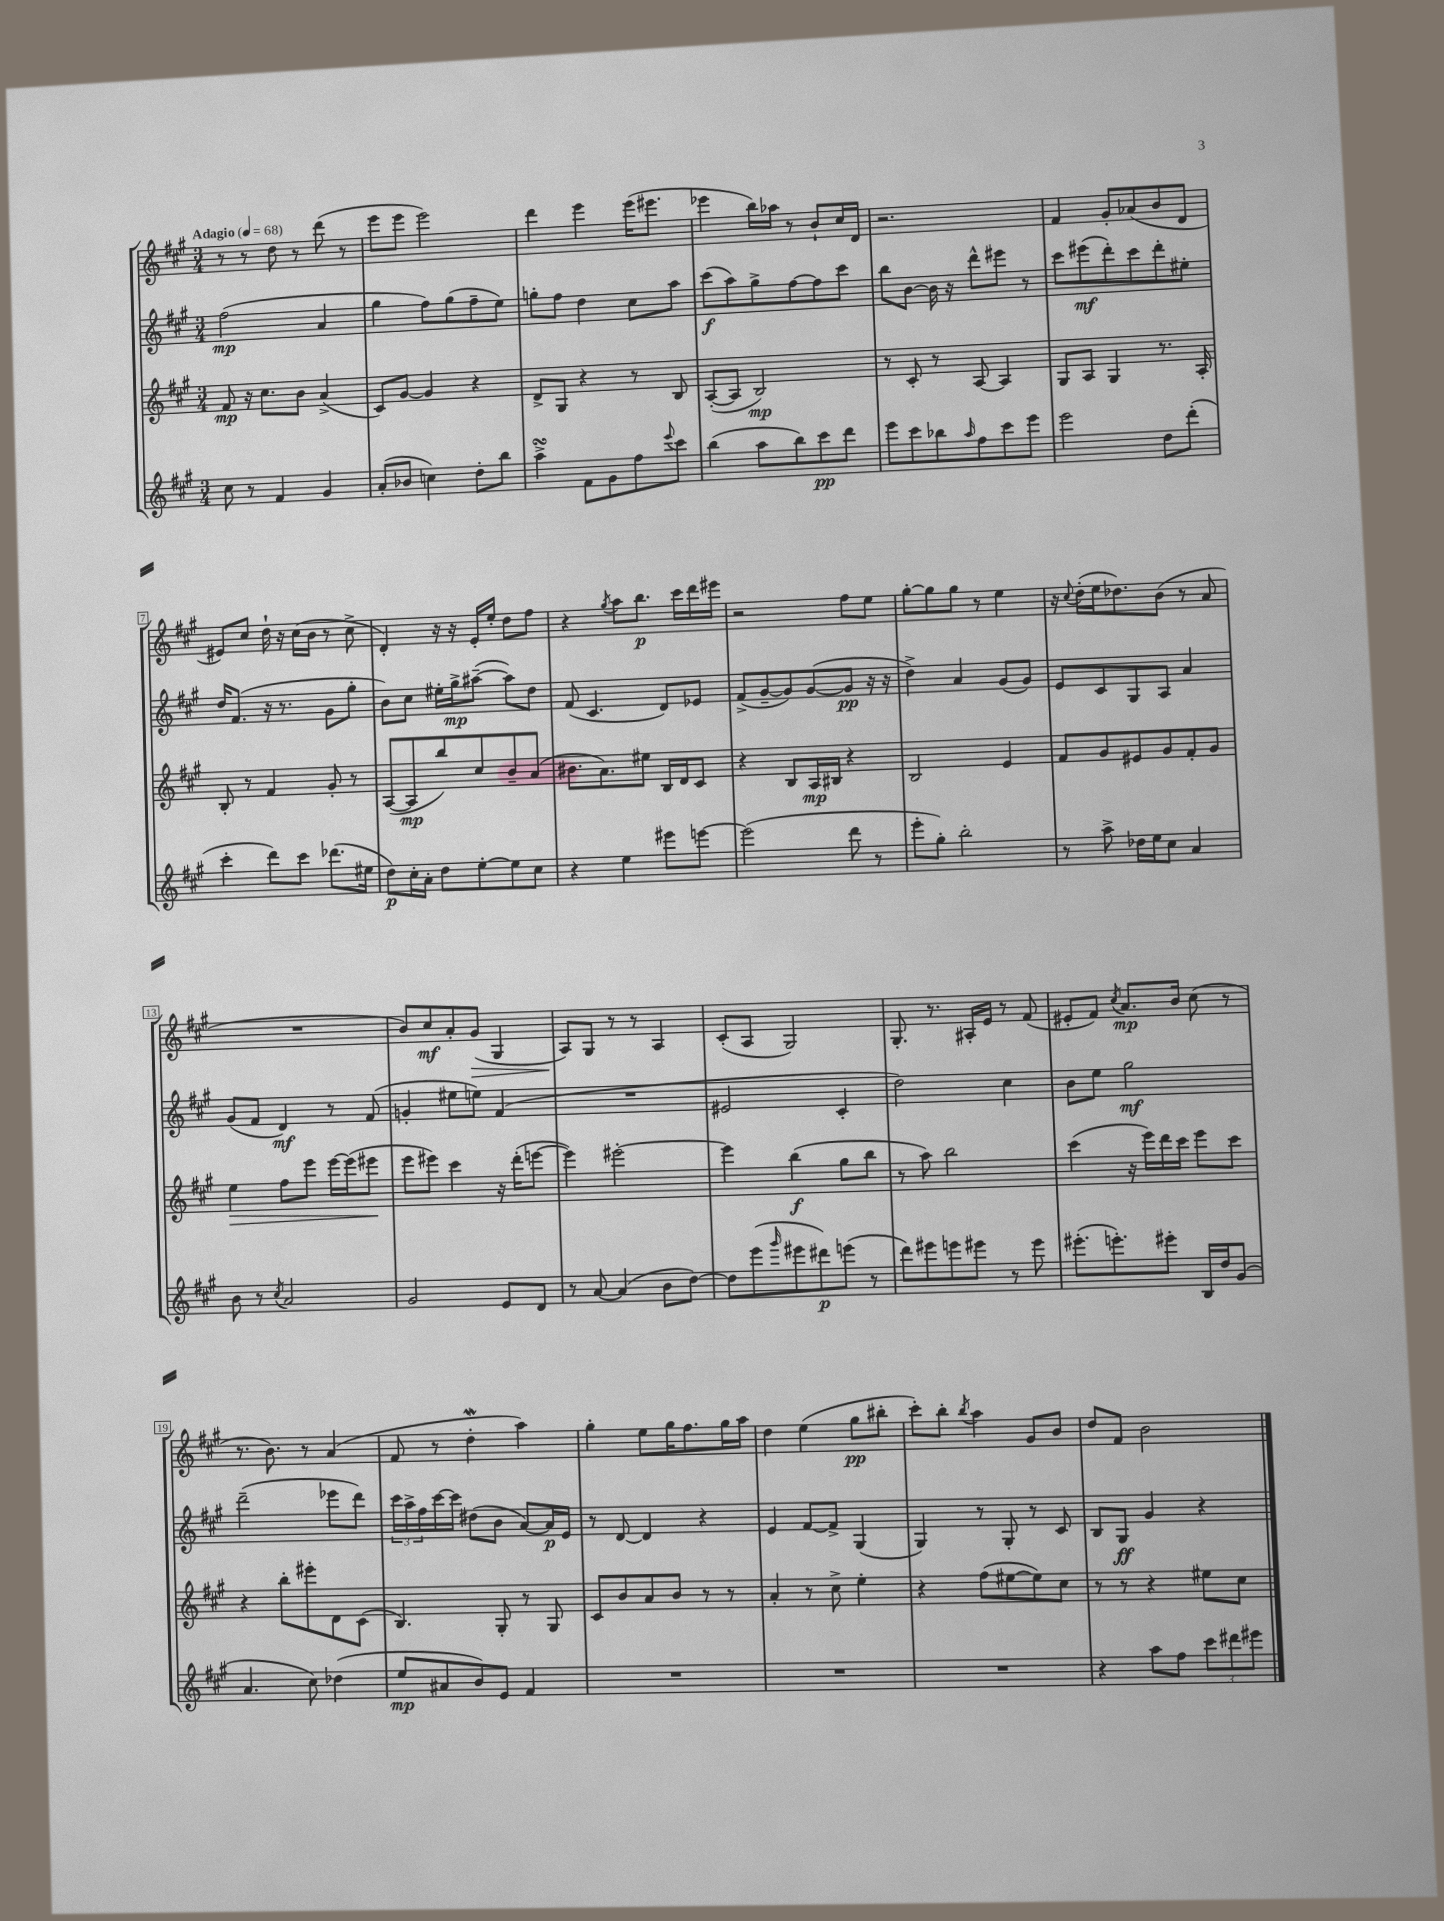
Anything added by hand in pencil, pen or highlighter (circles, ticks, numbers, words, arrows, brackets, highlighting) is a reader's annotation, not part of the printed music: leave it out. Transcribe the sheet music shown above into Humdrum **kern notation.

**kern	**dynam	**kern	**dynam	**kern	**dynam	**kern	**dynam
*part4	*part4	*part3	*part3	*part2	*part2	*part1	*part1
*staff4	*staff4	*staff3	*staff3	*staff2	*staff2	*staff1	*staff1
*clefG2	*	*clefG2	*	*clefG2	*	*clefG2	*
*k[f#c#g#]	*	*k[f#c#g#]	*	*k[f#c#g#]	*	*k[f#c#g#]	*
*M3/4	*	*M3/4	*	*M3/4	*	*M3/4	*
*MM68	*	*MM68	*	*MM68	*	*MM68	*
=1	=1	=1	=1	=1	=1	=1	=1
!	!	!	!	!	!	!LO:TX:a:B:t=Adagio	!
8cc#\	.	8f#/	mp	(2ff#\	mp	8r	.
8r	.	16r	.	.	.	8r	.
.	.	8.cc#\L	.	.	.	.	.
4f#/	.	.	.	.	.	8dd\	.
.	.	8b\J	.	.	.	8r	.
4g#/	.	(4a^/	.	4a/	.	(8ddd\	.
.	.	.	.	.	.	8r	.
=2	=2	=2	=2	=2	=2	=2	=2
(8a'/L	.	8c#/L)	.	4gg#\	.	8eee\L	.
8b-X/J	.	[8g#/J	.	.	.	8eee\J	.
4ccn\)	.	4g#/]	.	8ff#\L)	.	2eee\)	.
.	.	.	.	(8gg#\	.	.	.
8dd'\L	.	4r	.	8ff#~\	.	.	.
8bb\J	.	.	.	8ee\J)	.	.	.
=3	=3	=3	=3	=3	=3	=3	=3
4aasSSs^\	.	8d^/L	.	8ggn'\L	.	4ddd\	.
.	.	8G#/J	.	8ff#\J	.	.	.
8f#\L	.	4r	.	4dd\	.	4eee\	.
8g#\	.	.	.	.	.	.	.
8ff#\	.	8r	.	8cc#\L	.	(16eee\KL	.
.	.	.	.	.	.	8.eee#X\J	.
8qqeee/	.	.	.	.	.	.	.
8ccc#\J	.	8B/	.	8aa\J	.	.	.
=4	=4	=4	=4	=4	=4	=4	=4
(4bb\	.	([8A'/L	.	(8ccc#\L	f	4eee-X\	.
.	.	8A/J]	.	8aa\)	.	.	.
8aa\L	.	2B/)	mp	8gg#^\	.	16bb\LL)	.
.	.	.	.	.	.	16aa-X\JJ	.
8bb\)	.	.	.	[8ff#\	.	8r	.
8ccc#\	pp	.	.	8ff#\]	.	8b`/L	.
8ddd\J	.	.	.	8ccc#\J	.	16cc#/L	.
.	.	.	.	.	.	16d/JJ	.
=5	=5	=5	=5	=5	=5	=5	=5
8eee\L	.	8r	.	8bb\L	.	2.r	.
8ccc#\	.	8c#'/	.	[8b\J	.	.	.
8bb-X\	.	8r	.	16b\]	.	.	.
.	.	.	.	16r	.	.	.
16qqaa/	.	.	.	.	.	.	.
8ff#\	.	[8A/	.	8ddd^^\L	.	.	.
8ccc#\	.	4A/]	.	8eee#X\J	.	.	.
8eee\J	.	.	.	8r	.	.	.
=6	=6	=6	=6	=6	=6	=6	=6
2eee\	.	8G#/L	.	8ccc#\L	.	4f#/	.
.	.	8A/J	.	(8eee#X\	mf	.	.
.	.	4G#/	.	8ddd'\)	.	8g#'/L	.
.	.	.	.	8ccc#\	.	(8a-X/	.
8dd\L	.	8.r	.	8ddd'\	.	8b/	.
(8ddd'\J	.	.	.	8ee#X'\J	.	8d/J	.
.	.	16A'/	.	.	.	.	.
!!LO:LB:g=z
=7	=7	=7	=7	=7	=7	=7	=7
4ccc#'\	.	8B'/	.	16dd/KL	.	8e#X/L)	.
.	.	.	.	(8.f#/J	.	.	.
.	.	8r	.	.	.	8cc#/J	.
8ddd\L)	.	4f#/	.	16r	.	16dd`\	.
.	.	.	.	8.r	.	16r	.
8ccc#\J	.	.	.	.	.	(16cc#\LL	.
.	.	.	.	.	.	16b\JJ	.
(8.ddd-X\L	.	8g#'/	.	8g#\L	.	8r	.
.	.	8r	.	8gg#'\J	.	8cc#^\	.
16ee#X\Jk	.	.	.	.	.	.	.
=8	=8	=8	=8	=8	=8	=8	=8
8dd\L)	p	([8A/L	.	8b\L)	.	4d'/)	.
16cc#'\L	.	8A/]	mp	8cc#\J	.	.	.
16a'\JJ	.	.	.	.	.	.	.
8dd\L	.	8bb/)	.	16ee#X'\LL	.	16r	.
.	.	.	.	16gg#^\J	mp	16r	.
[8ee'\	.	8cc#/	.	([8aa#X~\J	.	16e'/LL	.
.	.	.	.	.	.	16ee'/JJ	.
8ee\]	.	8b~/	.	8aa#\L])	.	8dd\L	.
8cc#\J	.	(8a/J	.	8dd\J	.	8ff#\J	.
=9	=9	=9	=9	=9	=9	=9	=9
4r	.	8.b#X\L	.	(8f#/	.	4r	.
.	.	.	.	4.c#/	.	.	.
.	.	8.a\)	.	.	.	.	.
.	.	.	.	.	.	8qgg#/	.
4ee\	.	.	.	.	.	8aa\L	.
.	.	8ee#X\J	.	.	.	8.bb\J	p
8eee#X\L	.	16B/LL	.	8d/L)	.	.	.
.	.	16d/J	.	.	.	16ccc#\LL	.
[8eeen\J	.	8c#/J	.	8e-X/J	.	16ddd\	.
.	.	.	.	.	.	16eee#X\JJ	.
=10	=10	=10	=10	=10	=10	=10	=10
(2eee\]	.	4r	.	(8f#^/L	.	2r	.
.	.	.	.	[8g#~/	.	.	.
.	.	8B/L	.	8g#/])	.	.	.
.	.	16A/L	mp	([8g#/	.	.	.
.	.	16B#X/JJ	.	.	.	.	.
8ddd\	.	4r	.	8g#/J]	pp	8ff#\L	.
8r	.	.	.	16r	.	8ee\J	.
.	.	.	.	16r	.	.	.
=11	=11	=11	=11	=11	=11	=11	=11
8eee'\L	.	2B/	.	4dd^\)	.	[8gg#'\L	.
8gg#'\J)	.	.	.	.	.	8gg#\]	.
2bb'\	.	.	.	4a/	.	8gg#\J	.
.	.	.	.	.	.	8r	.
.	.	4e/	.	(8g#/L	.	4ee\	.
.	.	.	.	8g#/J)	.	.	.
=12	=12	=12	=12	=12	=12	=12	=12
8r	.	8f#/L	.	8e/L	.	16r	.
.	.	.	.	.	.	8qqcc#/	.
.	.	.	.	.	.	(16dd'\LL	.
8aa^\	.	8g#/	.	8c#/	.	16ee\J	.
.	.	.	.	.	.	8.dd-X\)	.
16dd-X\LL	.	8e#X/	.	8G#/	.	.	.
16ee\J	.	.	.	.	.	.	.
8cc#\J	.	8g#/	.	8A/J	.	(8b\J	.
4a/	.	8f#'/	.	4a/	.	8r	.
.	.	8g#/J	.	.	.	8a/	.
!!LO:LB:g=z
=13	=13	=13	=13	=13	=13	=13	=13
!	!	!	!LO:HP:b	!	!	!	!
8b\	.	4ee\	>	(8g#/L	.	2.r	.
8r	.	.	.	8f#/J	.	.	.
8qcc#/	.	.	.	.	.	.	.
2a/	.	8ff#\L	.	4d/)	mf	.	.
.	.	8eee\J	.	.	.	.	.
.	.	[16eee\LL	.	8r	.	.	.
.	.	(16eee\J]	.	.	.	.	.
.	.	8eee#X\J	.	(8f#/	.	.	.
.	.	.	]	.	.	.	.
=14	=14	=14	=14	=14	=14	=14	=14
2g#/	.	8eee\L	.	4gn'/	.	8b/L)	.
.	.	8eee#X\J)	.	.	.	8cc#/	mf
.	.	4ccc#\	.	8ee#X\L	.	8a'/	.
!	!	!	!	!	!	!	!LO:HP:b
.	.	.	.	8een\J)	.	(8g#/J	>
8e/L	.	16r	.	(4f#/	.	4G#/	.
.	.	(16ddd'\KL	.	.	.	.	.
8d/J	.	[8eeen\J	.	.	.	.	.
=15	=15	=15	=15	=15	=15	=15	=15
8r	.	4eee\])	.	2.r	.	8A/L)	.
[8a/	.	.	.	.	.	8G#/J	]
(4a/]	.	[2eee#X'\	.	.	.	8r	.
.	.	.	.	.	.	8r	.
8b\L	.	.	.	.	.	4A/	.
[8dd\J)	.	.	.	.	.	.	.
=16	=16	=16	=16	=16	=16	=16	=16
8dd\L]	.	4eee#\]	.	2e#X/	.	(8c#'/L	.
(8eee\	.	.	.	.	.	8A/J	.
16qqggg#/	.	.	.	.	.	.	.
8eee#X\	.	(4bb\	f	.	.	2G#/)	.
8ddd#X\)	p	.	.	.	.	.	.
(8eeen\J	.	8gg#\L	.	4c#'/	.	.	.
8r	.	8bb\J	.	.	.	.	.
=17	=17	=17	=17	=17	=17	=17	=17
8ddd\L)	.	8r	.	2dd\)	.	8.G#'/	.
8eee#X\	.	8aa\)	.	.	.	.	.
.	.	.	.	.	.	8.r	.
8eeen\	.	2bb\	.	.	.	.	.
8eee#X\J	.	.	.	.	.	16A#X'/LL	.
.	.	.	.	.	.	16e/JJ	.
8r	.	.	.	4cc#\	.	8r	.
8eee#\	.	.	.	.	.	(8f#/	.
=18	=18	=18	=18	=18	=18	=18	=18
(8.eee#X'\L	.	(4ccc#\	.	8b\L	.	8e#X'/L	.
.	.	.	.	8ee\J	.	8f#/J)	.
8.eeen'\)	.	.	.	.	.	.	.
.	.	.	.	.	.	8qcc#/	.
.	.	16r	.	2gg#\	mf	8.a/L	mp
.	.	16eee\LL)	.	.	.	.	.
8eee#X'\J	.	16ddd\	.	.	.	.	.
.	.	16ccc#\JJ	.	.	.	16b/Jk	.
16B/LL	.	8eee\L	.	.	.	(8cc#\	.
16dd/J	.	.	.	.	.	.	.
(8g#/J	.	8ccc#\J	.	.	.	8r	.
!!LO:LB:g=z
=19	=19	=19	=19	=19	=19	=19	=19
4.a/	.	4r	.	(2ddd~\	.	8.r	.
.	.	.	.	.	.	8.b\)	.
.	.	8bb'\L	.	.	.	.	.
8cc#\)	.	8eee#X'\	.	.	.	8r	.
(4dd-X\	.	8d\	.	8eee-X\L	.	(4a/	.
.	.	(8c#\J	.	8ddd\J)	.	.	.
=20	=20	=20	=20	=20	=20	=20	=20
8ee/L	mp	4.B/)	.	24ccc#\LL	.	8f#/	.
.	.	.	.	24aa^\	.	.	.
.	.	.	.	24ff#\	.	.	.
8a#X/	.	.	.	[16ccc#\	.	8r	.
.	.	.	.	16ccc#\JJ]	.	.	.
8b/)	.	.	.	(8dd#X\L	.	4ddw'\	.
8e/J	.	8G#'/	.	8b\J	.	.	.
4f#/	.	8r	.	[8a/L)	.	4aa\)	.
.	.	8G#/	.	16a/L]	p	.	.
.	.	.	.	16e/JJ	.	.	.
=21	=21	=21	=21	=21	=21	=21	=21
2.r	.	8c#/L	.	8r	.	4gg#'\	.
.	.	8b/	.	[8d/	.	.	.
.	.	8a/	.	4d/]	.	8ee\L	.
.	.	8b/J	.	.	.	16gg#\K	.
.	.	.	.	.	.	8.ff#\	.
.	.	8r	.	4r	.	.	.
.	.	8r	.	.	.	16gg#\L	.
.	.	.	.	.	.	16aa\JJ	.
=22	=22	=22	=22	=22	=22	=22	=22
2.r	.	4a'/	.	4e/	.	4dd\	.
.	.	8r	.	[8f#/L	.	(4ee\	.
.	.	8cc#^\	.	8f#^/J]	.	.	.
.	.	4ee'\	.	(4G#/	.	8gg#\L	pp
.	.	.	.	.	.	8bb#X'\J	.
=23	=23	=23	=23	=23	=23	=23	=23
2.r	.	4r	.	4G#/)	.	8ccc#'\L)	.
.	.	.	.	.	.	8bb'\J	.
.	.	.	.	.	.	8qbb/	.
.	.	(8ff#\L	.	8r	.	4aa\	.
.	.	[8ee#X\	.	8G#'/	.	.	.
.	.	8ee#\])	.	8r	.	8g#/L	.
.	.	8cc#\J	.	8c#/	.	8b/J	.
=24	=24	=24	=24	=24	=24	=24	=24
4r	.	8r	.	8B/L	.	8dd/L	.
.	.	8r	.	8G#/J	ff	8f#/J	.
8aa\L	.	4r	.	4g#/	.	2b\	.
8ff#\J	.	.	.	.	.	.	.
12ccc#\L	.	8ee#X\L	.	4r	.	.	.
12ddd#X\	.	.	.	.	.	.	.
.	.	8cc#\J	.	.	.	.	.
12eee#X\J	.	.	.	.	.	.	.
==	==	==	==	==	==	==	==
*-	*-	*-	*-	*-	*-	*-	*-
